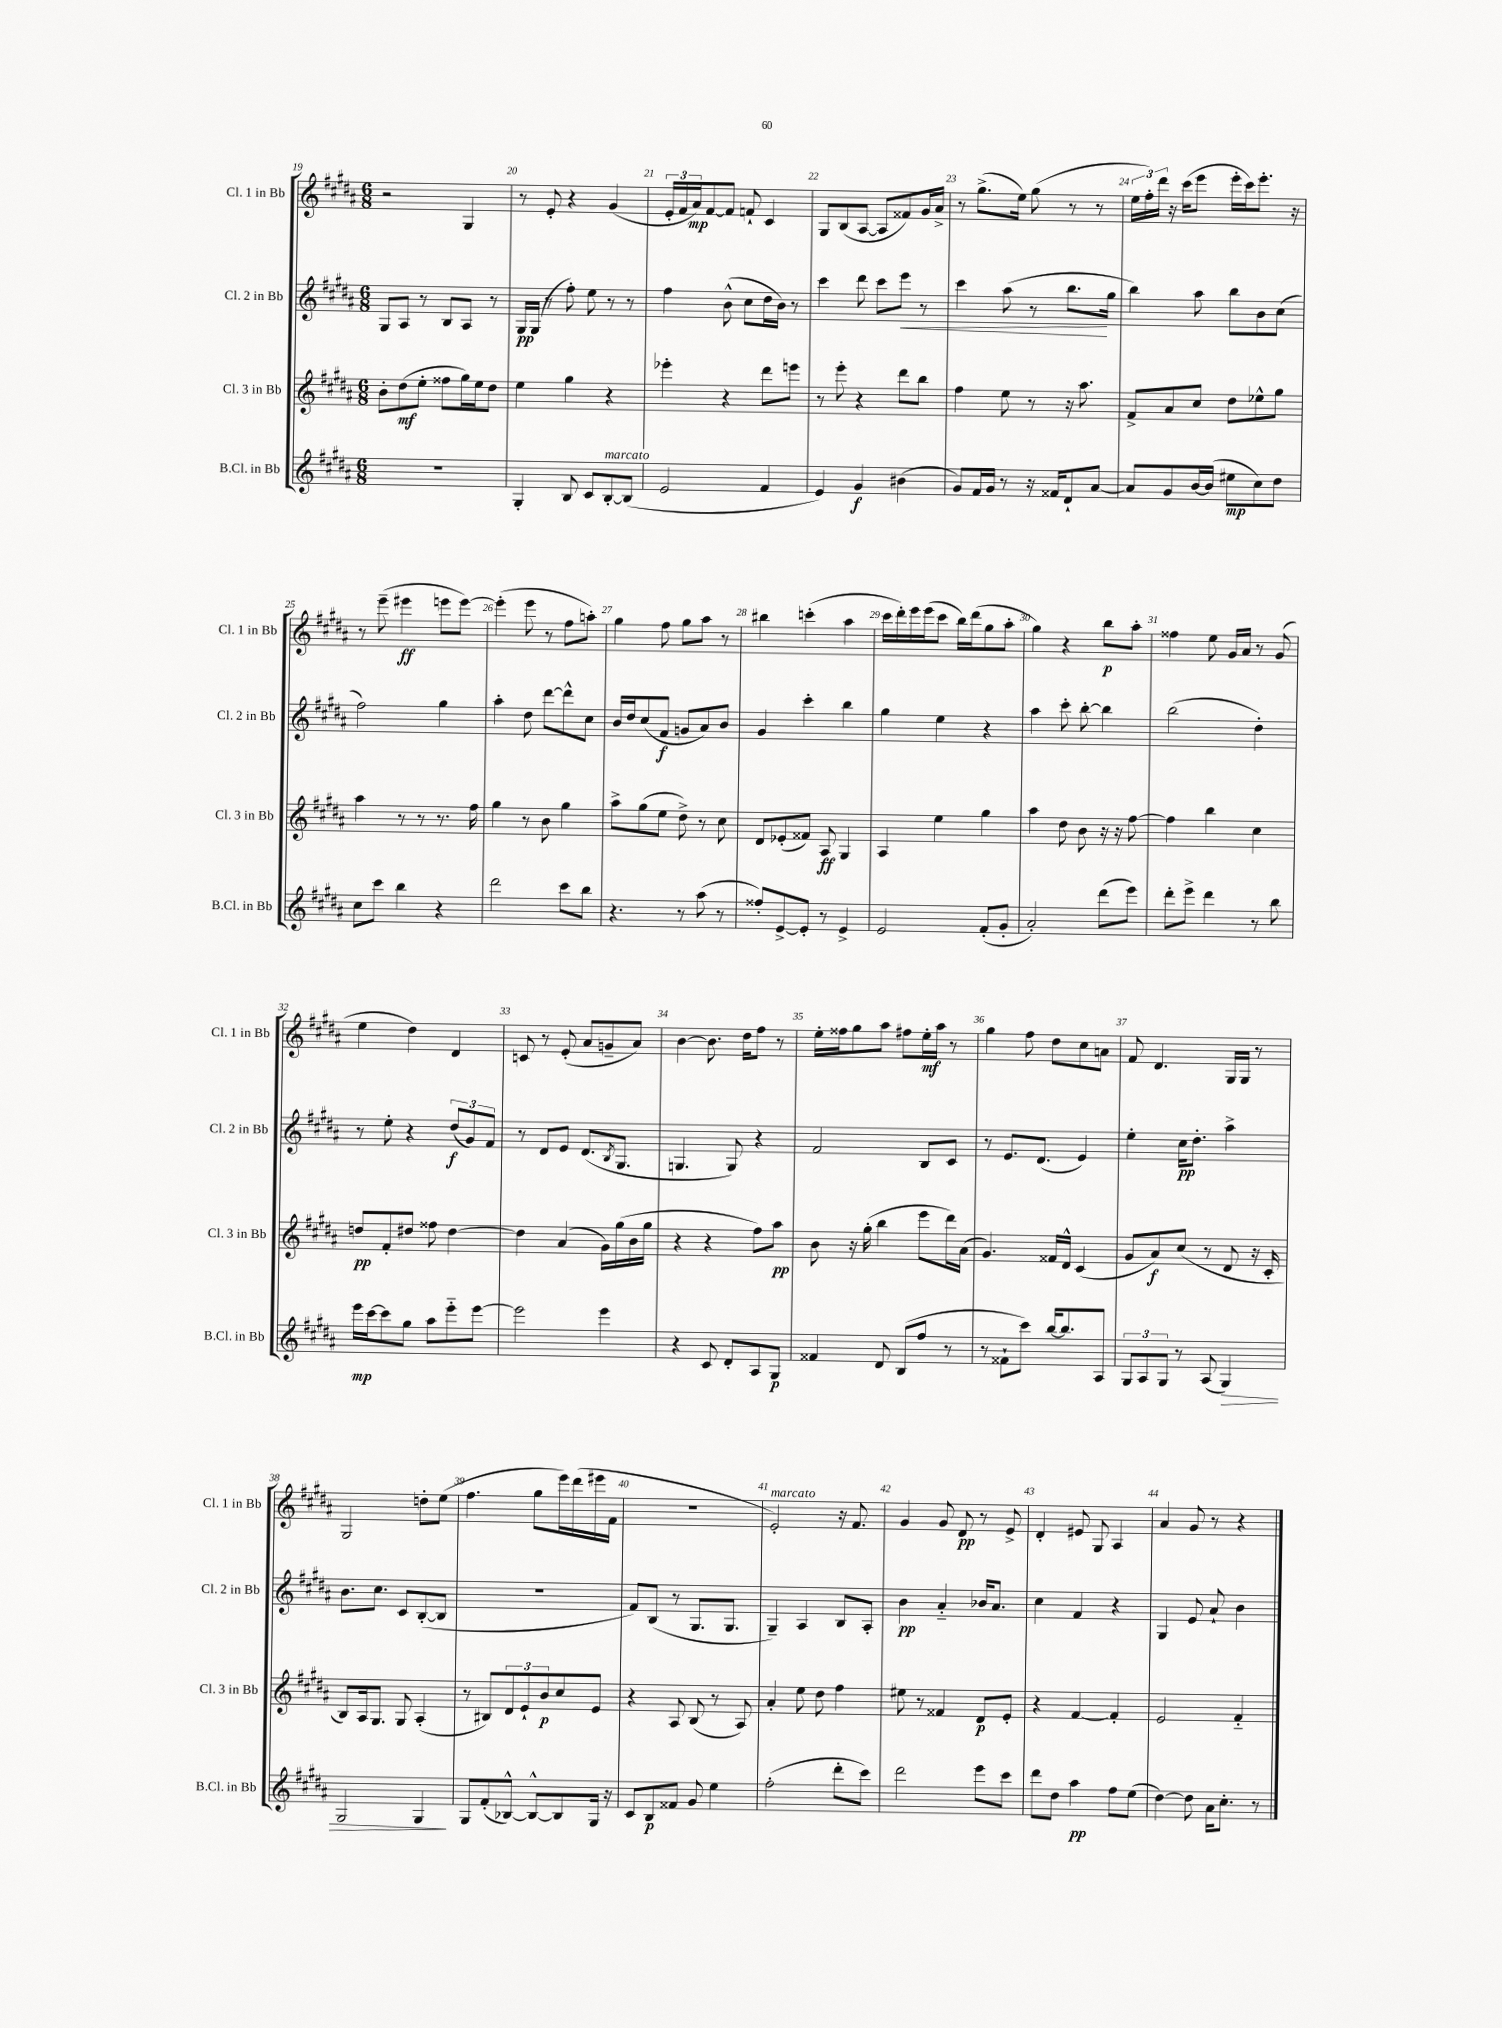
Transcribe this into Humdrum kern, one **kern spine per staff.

**kern	**dynam	**kern	**dynam	**kern	**dynam	**kern	**dynam
*part4	*part4	*part3	*part3	*part2	*part2	*part1	*part1
*staff4	*staff4	*staff3	*staff3	*staff2	*staff2	*staff1	*staff1
*I"B.Cl. in Bb	*	*I"Cl. 3 in Bb	*	*I"Cl. 2 in Bb	*	*I"Cl. 1 in Bb	*
*I'B.Cl. in Bb	*	*I'Cl. 3 in Bb	*	*I'Cl. 2 in Bb	*	*I'Cl. 1 in Bb	*
*clefG2	*	*clefG2	*	*clefG2	*	*clefG2	*
*k[f#c#g#d#a#]	*	*k[f#c#g#d#a#]	*	*k[f#c#g#d#a#]	*	*k[f#c#g#d#a#]	*
*M6/8	*	*M6/8	*	*M6/8	*	*M6/8	*
=19	=19	=19	=19	=19	=19	=19	=19
2.r	.	8b'\L	.	8G#/L	.	2r	.
.	.	(8dd#\	mf	8A#/J	.	.	.
.	.	8ee'\J	.	8r	.	.	.
.	.	8ff##X\L	.	8B/L	.	.	.
.	.	16gg#\L)	.	8A#/J	.	4G#/	.
.	.	16ee\J	.	.	.	.	.
.	.	8dd#\J	.	8r	.	.	.
=20	=20	=20	=20	=20	=20	=20	=20
4G#'/	.	4ee\	.	16G#/LL	pp	8r	.
.	.	.	.	(16G#/JJ	.	.	.
.	.	.	.	8r	.	8e'/	.
8B/	.	4gg#\	.	8ff#'\)	.	4r	.
8c#/L	.	.	.	8ee\	.	.	.
!LO:TX:a:i:t=marcato	!	!	!	!	!	!	!
[8B'/	.	4r	.	8r	.	(4g#/	.
(8B/J]	.	.	.	8r	.	.	.
=21	=21	=21	=21	=21	=21	=21	=21
2e/	.	4eee-X'\	.	4ff#\	.	24e'/LL	.
.	.	.	.	.	.	24f#/	.
.	.	.	.	.	.	24a#/J)	mp
.	.	.	.	.	.	[8f#/	.
.	.	4r	.	(8b^^\	.	8f#/J]	.
.	.	.	.	8cc#\L	.	8fn`/	.
4f#/	.	8ddd#\L	.	16dd#\L	.	4c#/	.
.	.	.	.	16b\JJ)	.	.	.
.	.	8eeen\J	.	8r	.	.	.
=22	=22	=22	=22	=22	=22	=22	=22
4e/)	.	8r	.	4ccc#\	.	8G#/L	.
.	.	8eee'\	.	.	.	(8B/	.
4g#/	f	4r	.	8ddd#\	.	[8A#/J	.
.	.	.	.	8ccc#\L	.	8A#/L]	.
!	!	!	!	!	!LO:HP:b	!	!
(4b#X\	.	8ddd#\L	.	8eee\J	<	8f##X/)	.
.	.	8bb\J	.	8r	.	16g#/L	.
.	.	.	.	.	.	16a#^/JJ	.
=23	=23	=23	=23	=23	=23	=23	=23
8g#/L)	.	4ff#\	.	4ccc#\	.	8r	.
16f#/L	.	.	.	.	.	(8.gg#^\L	.
16g#/JJ	.	.	.	.	.	.	.
8r	.	8ee\	.	(8aa#\	.	.	.
.	.	.	.	.	.	16ee\Jk)	.
16r	.	8r	.	8r	.	(8gg#\	.
16f##X/KL	.	.	.	.	.	.	.
8d#`/	.	16r	.	8.bb\L	.	8r	.
.	.	8.aa#\	.	.	.	.	.
[8a#/J	.	.	.	.	.	8r	.
.	.	.	.	16gg#\Jk	[	.	.
=24	=24	=24	=24	=24	=24	=24	=24
8a#/L]	.	8f#^/L	.	4bb\)	.	24ee\LL	.
.	.	.	.	.	.	24ff#'\)	.
.	.	.	.	.	.	24ddd#\JJ	.
8g#/	.	8a#/	.	.	.	16r	.
.	.	.	.	.	.	(16ccc#\KL	.
[16b/L	.	8cc#/J	.	8aa#\	.	8eee\J	.
(16b/JJ]	.	.	.	.	.	.	.
8ee#X\L	mp	8dd#\L	.	8bb\L	.	16eee'\LL	.
.	.	.	.	.	.	16ccc#\J)	.
8cc#\)	.	8ee-X^^\	.	8b\	.	8.eee'\J	.
8dd#\J	.	8gg#\J	.	(8cc#\J	.	.	.
.	.	.	.	.	.	16r	.
!!LO:LB:g=z
=25	=25	=25	=25	=25	=25	=25	=25
8cc#\L	.	4aa#\	.	2ff#\)	.	8r	.
8ccc#\J	.	.	.	.	.	(8eee~\	.
4bb\	.	8r	.	.	.	4eee#X\	ff
.	.	8r	.	.	.	.	.
4r	.	8.r	.	4gg#\	.	8eeen\L	.
.	.	.	.	.	.	[8eee\J)	.
.	.	16ff#\	.	.	.	.	.
=26	=26	=26	=26	=26	=26	=26	=26
2ddd#\	.	4gg#\	.	4aa#'\	.	(4eee'\]	.
.	.	8r	.	8dd#\	.	8eee\	.
.	.	8b\	.	[8ddd#\L	.	8r	.
8ccc#\L	.	4gg#\	.	8ddd#^^\]	.	8ff#\L	.
8bb\J	.	.	.	8cc#\J	.	8aan'\J)	.
=27	=27	=27	=27	=27	=27	=27	=27
4.r	.	8aa#^\L	.	16b/LL	.	4gg#\	.
.	.	.	.	16dd#/J	.	.	.
.	.	(8gg#\	.	(8cc#/	.	.	.
.	.	8ee\J	.	8f#/J	f	8ff#\	.
8r	.	8dd#^\)	.	8gn/L	.	8gg#\L	.
(8aa#\	.	8r	.	8a#/)	.	8aa#\J	.
8r	.	8cc#\	.	8b/J	.	8r	.
=28	=28	=28	=28	=28	=28	=28	=28
8ff##X'/L)	.	8d#/L	.	4g#/	.	4bb#X\	.
[8e^/	.	(8e-X'/	.	.	.	.	.
8e'/J]	.	8f##X/J)	.	4ccc#'\	.	(4cccn'\	.
8r	.	8A#/	ff	.	.	.	.
4e^/	.	4G#/	.	4bb\	.	4aa#\	.
=29	=29	=29	=29	=29	=29	=29	=29
2e/	.	4A#/	.	4gg#\	.	16ccc#\LL	.
.	.	.	.	.	.	16ddd#'\)	.
.	.	.	.	.	.	16eee\	.
.	.	.	.	.	.	(16eee\J	.
.	.	4ee\	.	4ee\	.	8ccc#\J	.
.	.	.	.	.	.	16bb\LL)	.
.	.	.	.	.	.	(16ddd#\J	.
(8f#'/L	.	4gg#\	.	4r	.	8gg#\	.
8g#'/J	.	.	.	.	.	8aa#'\J	.
=30	=30	=30	=30	=30	=30	=30	=30
2a#'/)	.	4aa#\	.	4aa#\	.	4gg#\)	.
.	.	8dd#\	.	8ccc#'\	.	4r	.
.	.	8b\	.	[8bb'\	.	.	.
(8ddd#\L	.	16r	.	4bb\]	.	8bb\L	p
.	.	16r	.	.	.	.	.
8eee\J)	.	[8ff#\	.	.	.	8aa#'\J	.
=31	=31	=31	=31	=31	=31	=31	=31
8ddd#'\L	.	4ff#\]	.	(2bb\	.	4ff##X\	.
8eee^\J	.	.	.	.	.	.	.
4ddd#\	.	4bb\	.	.	.	8ee\	.
.	.	.	.	.	.	16g#/LL	.
.	.	.	.	.	.	16a#/JJ	.
8r	.	4cc#\	.	4dd#'\)	.	8r	.
8bb\	.	.	.	.	.	(8g#/	.
!!LO:LB:g=z
=32	=32	=32	=32	=32	=32	=32	=32
16eee\LL	mp	8ddn/L	pp	8r	.	4ee\	.
[16ccc#\J	.	.	.	.	.	.	.
8ccc#\]	.	8f#'/	.	8ee'\	.	.	.
8gg#\J	.	8dd#X/J	.	4r	.	4dd#\)	.
8aa#\L	.	8ff##X\	.	.	.	.	.
8eee\	.	[4dd#\	.	(12dd#/L	f	4d#/	.
.	.	.	.	12g#/)	.	.	.
[8eee\J	.	.	.	.	.	.	.
.	.	.	.	12f#/J	.	.	.
=33	=33	=33	=33	=33	=33	=33	=33
2eee\]	.	4dd#\]	.	8r	.	8cn/	.
.	.	.	.	8d#/L	.	8r	.
.	.	(4a#/	.	8e/J	.	(8e'/	.
.	.	.	.	(8.d#/L	.	8a#/L	.
4eee\	.	16g#\LL)	.	.	.	8gn~/	.
.	.	.	.	8qB/	.	.	.
.	.	(16gg#\	.	8.G#/J	.	.	.
.	.	16b\	.	.	.	8a#/J)	.
.	.	16gg#\JJ	.	.	.	.	.
=34	=34	=34	=34	=34	=34	=34	=34
4r	.	4r	.	4.Gn/	.	[4b\	.
8c#/	.	4r	.	.	.	8.b\]	.
8d#'/L	.	.	.	8G/)	.	.	.
.	.	.	.	.	.	16dd#\KL	.
8A#/	.	8ff#\L)	.	4r	.	8ff#\J	.
8G#/J	p	8aa#\J	pp	.	.	8r	.
=35	=35	=35	=35	=35	=35	=35	=35
4f##X/	.	8b\	.	2f#/	.	16ee'\LL	.
.	.	.	.	.	.	16ff##X\J	.
.	.	16r	.	.	.	8gg#\	.
.	.	(16gg#'\	.	.	.	.	.
8d#/	.	4bb\	.	.	.	8aa#\J	.
(8B/L	.	.	.	.	.	8ff#X\L	.
8ff#/J	.	8eee\L	.	8B/L	.	16ee'\L	mf
.	.	.	.	.	.	16aa#\JJ	.
8r	.	16ddd#\L)	.	8c#/J	.	8r	.
.	.	(16a#\JJ	.	.	.	.	.
=36	=36	=36	=36	=36	=36	=36	=36
8r	.	4.g#/)	.	8r	.	4gg#\	.
8f##X`\L	.	.	.	8.e/L	.	.	.
8ccc#\J)	.	.	.	.	.	8ff#\	.
.	.	.	.	(8.d#/J	.	.	.
[16bb/KL	.	16f##X/LL	.	.	.	8dd#\L	.
8.bb/]	.	16d#^^/JJ	.	.	.	.	.
.	.	(4c#/	.	4e/)	.	8cc#\	.
8A#/J	.	.	.	.	.	8an\J	.
=37	=37	=37	=37	=37	=37	=37	=37
12G#/L	.	8g#/L	.	4ee'\	.	8f#/	.
12A#/	.	.	.	.	.	.	.
.	.	8a#/)	f	.	.	4.d#/	.
12G#/J	.	.	.	.	.	.	.
8r	.	(8cc#/J	.	16cc#\KL	pp	.	.
.	.	.	.	8.dd#'\J	.	.	.
(8A#/	.	8r	.	.	.	.	.
!	!LO:HP:b	!	!	!	!	!	!
4G#/)	>	8d#/	.	4aa#^\	.	16G#/LL	.
.	.	.	.	.	.	16G#/JJ	.
.	.	16r	.	.	.	8r	.
.	.	16c#'/	.	.	.	.	.
!!LO:LB:g=z
=38	=38	=38	=38	=38	=38	=38	=38
2G#/	.	8B/L)	.	8.b\L	.	2G#/	.
.	.	16A#/k	.	.	.	.	.
.	.	8.G#/J	.	8.cc#\J	.	.	.
.	.	8G#/	.	8c#/L	.	.	.
4G#/	.	(4A#'/	.	([8B'/	.	8ddn'\L	.
.	.	.	.	8B/J]	.	(8ee\J	.
.	]	.	.	.	.	.	.
=39	=39	=39	=39	=39	=39	=39	=39
8G#/L	.	8r	.	2.r	.	4.ff#\	.
(8f#'/	.	8B#X/L)	.	.	.	.	.
[8B-X^^/J)	.	12d#/	.	.	.	.	.
.	.	12e`/	.	.	.	.	.
8B-^^/L_	.	.	.	.	.	8gg#\L	.
.	.	12b/	p	.	.	.	.
8B-/]	.	8cc#/	.	.	.	16eee\L)	.
.	.	.	.	.	.	(16ddd#\	.
16G#/Jk	.	8e/J	.	.	.	16eee#X\	.
16r	.	.	.	.	.	16f#\JJ	.
=40	=40	=40	=40	=40	=40	=40	=40
8c#/L	.	4r	.	8f#/L)	.	2.r	.
8B/	p	.	.	(8B/J	.	.	.
8f##X/J	.	8A#/	.	8r	.	.	.
8g#/	.	(8B/	.	8.G#/L	.	.	.
4ee\	.	8r	.	.	.	.	.
.	.	.	.	8.G#/J	.	.	.
.	.	8A#/)	.	.	.	.	.
=41	=41	=41	=41	=41	=41	=41	=41
!	!	!	!	!	!	!LO:TX:a:i:t=marcato	!
(2ff#'\	.	4a#'/	.	4G#~/)	.	2e'/)	.
.	.	8ee\	.	4A#/	.	.	.
.	.	8dd#\	.	.	.	.	.
8ddd#'\L	.	4ff#\	.	8B/L	.	16r	.
.	.	.	.	.	.	8.f#/	.
8ccc#\J)	.	.	.	8A#'/J	.	.	.
=42	=42	=42	=42	=42	=42	=42	=42
2ddd#\	.	8ee#X\	.	4b\	pp	4g#/	.
.	.	8r	.	.	.	.	.
.	.	4f##X/	.	4a#/	.	8g#/	.
.	.	.	.	.	.	8d#/	pp
8eee\L	.	8d#/L	p	16b-X/KL	.	8r	.
.	.	.	.	8.a#/J	.	.	.
8ccc#\J	.	8e'/J	.	.	.	8e^/	.
=43	=43	=43	=43	=43	=43	=43	=43
8ddd#\L	.	4r	.	4cc#\	.	4d#'/	.
8dd#\J	.	.	.	.	.	.	.
4aa#\	pp	[4f#/	.	4f#/	.	8e#X/	.
.	.	.	.	.	.	8G#/	.
8ff#\L	.	4f#'/]	.	4r	.	4A#/	.
(8ee\J	.	.	.	.	.	.	.
=44	=44	=44	=44	=44	=44	=44	=44
[4dd#\)	.	2e/	.	4G#/	.	4a#/	.
8dd#\]	.	.	.	8e/	.	8g#/	.
16a#\KL	.	.	.	8a#`/	.	8r	.
8.cc#'\J	.	.	.	.	.	.	.
.	.	4f#/	.	4b\	.	4r	.
8r	.	.	.	.	.	.	.
==	==	==	==	==	==	==	==
*-	*-	*-	*-	*-	*-	*-	*-
